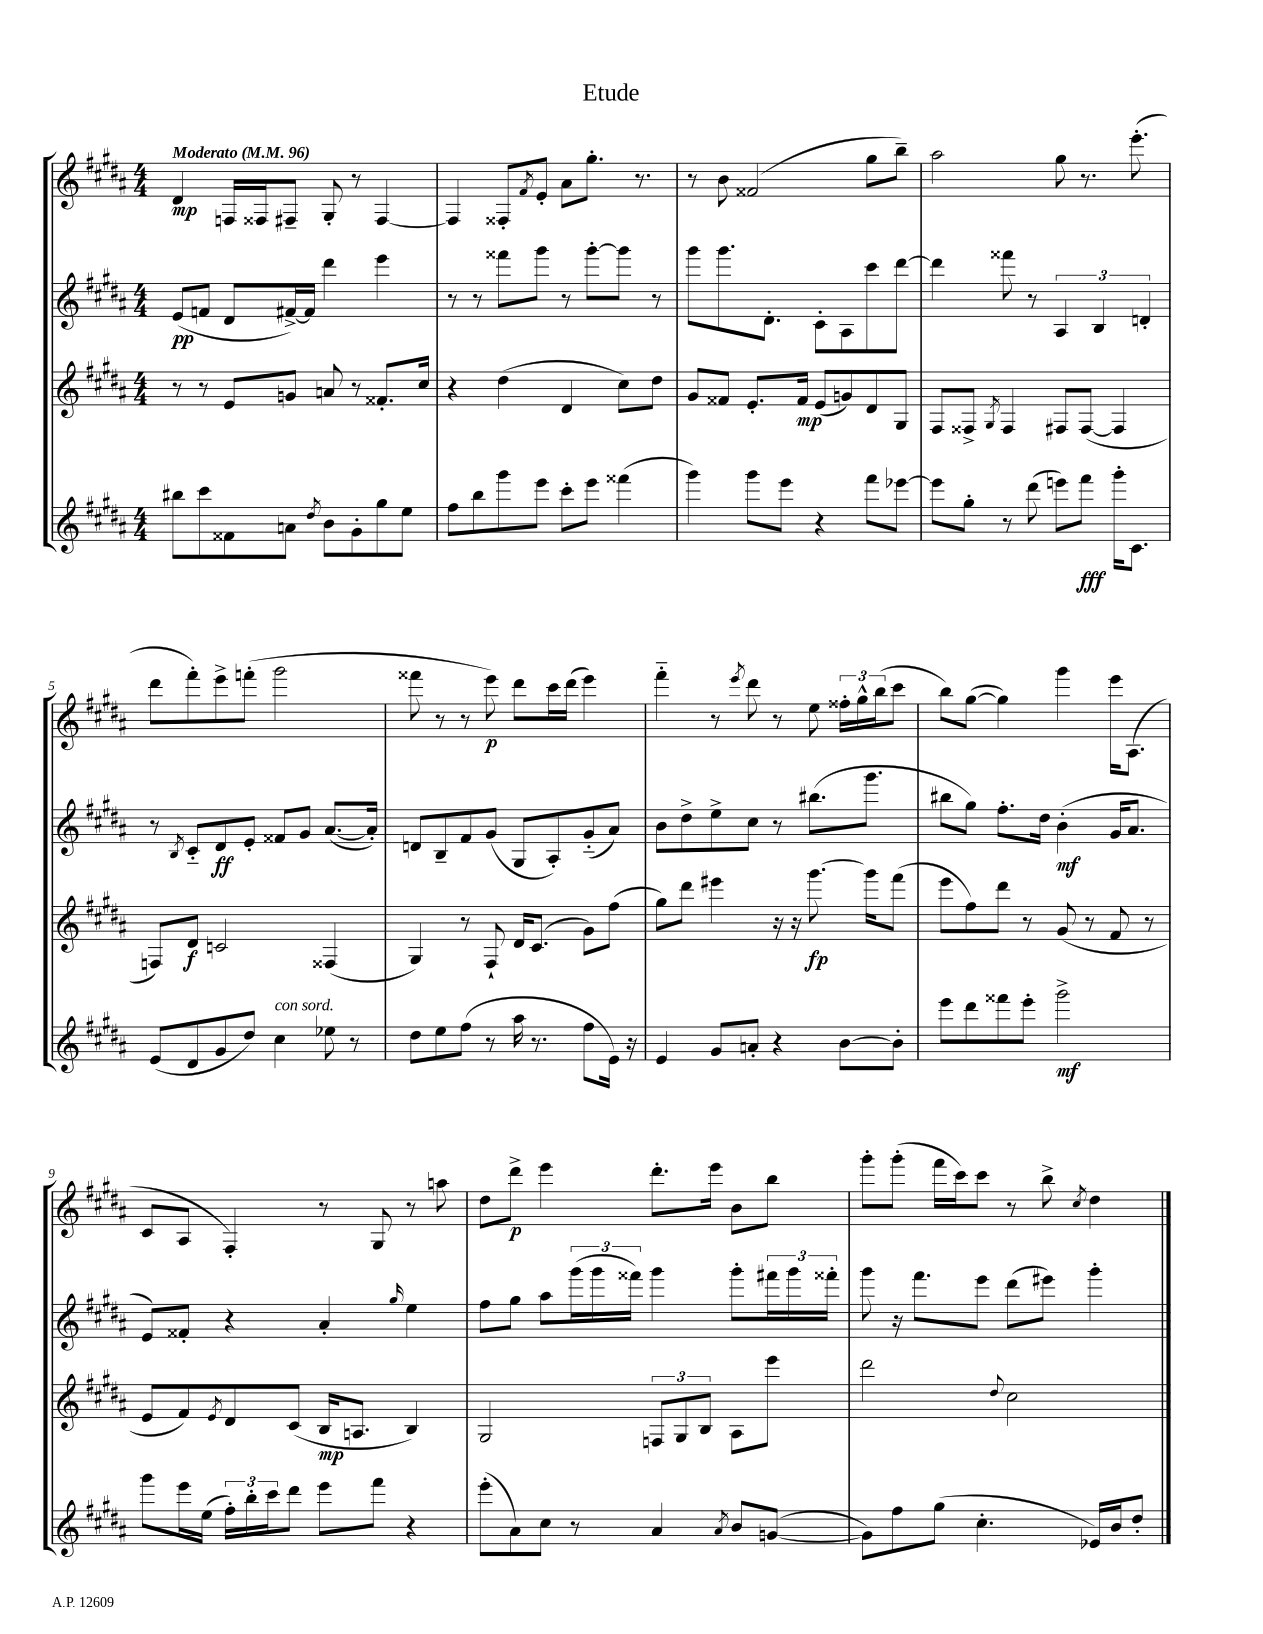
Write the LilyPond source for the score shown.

\header { title = "Etude" }
<<
\new StaffGroup <<
\new Staff = "s0" {
    \clef treble \key b \major \numericTimeSignature \time 4/4 \tempo "Moderato" 4 = 96
    dis'4\mp f16 fisis16 fis8-- gis8-. r8 fis4~ |
    fis4 fisis8-. \acciaccatura { fis'8 } e'8-. ais'8 gis''8.-. r8. |
    r8 b'8 fisis'2( gis''8 b''8--) |
    ais''2 gis''8 r8. e'''8.-.( |
    dis'''8 fis'''8-.) e'''8-> f'''8-.( gis'''2 |
    fisis'''8 r8 r8 e'''8\p) dis'''8 cis'''16 dis'''16( e'''4) |
    fis'''4-_ r8 \acciaccatura { e'''8 } dis'''8 r8 e''8 \tuplet 3/2 { fisis''16-. gis''16-^ b''16( } cis'''8 |
    b''8) gis''8~( gis''4) gis'''4 e'''16 ais8.( |
    cis'8 ais8 fis4-.) r8 gis8 r8 a''8 |
    dis''8 dis'''8->\p e'''4 dis'''8.-. e'''16 b'8 b''8 |
    gis'''8-. gis'''8-.( fis'''16 cis'''16) cis'''8 r8 b''8-> \acciaccatura { cis''8 } dis''4 \bar "|." |
}
\new Staff = "s1" {
    \clef treble \key b \major \numericTimeSignature \time 4/4
    e'8\pp( f'8 dis'8 fis'16~->) fis'16 dis'''4 e'''4 |
    r8 r8 fisis'''8 gis'''8 r8 gis'''8~-. gis'''8 r8 |
    gis'''8 gis'''8. dis'8.-. cis'8-. ais8 cis'''8 dis'''8~ |
    dis'''4 fisis'''8 r8 \tuplet 3/2 { ais4 b4 d'4-. } |
    r8 \acciaccatura { b8 } cis'8-_ dis'8\ff e'8-. fisis'8 gis'8 ais'8.~( ais'16-.) |
    d'8 b8-- fis'8 gis'8( gis8 ais8-.) gis'8-_( ais'8) |
    b'8 dis''8-> e''8-> cis''8 r8 bis''8.( gis'''8. |
    bis''8 gis''8) fis''8.-. dis''16 b'4-.\mf( gis'16 ais'8. |
    e'8) fisis'8-. r4 ais'4-. \grace { gis''16 } e''4 |
    fis''8 gis''8 ais''8 \tuplet 3/2 { gis'''16( gis'''16 fisis'''16) } gis'''4 gis'''8-. \tuplet 3/2 { fis'''16 gis'''16 fisis'''16-. } |
    gis'''8 r16 fis'''8. e'''8 dis'''8( eis'''8) gis'''4-. \bar "|." |
}
\new Staff = "s2" {
    \clef treble \key b \major \numericTimeSignature \time 4/4
    r8 r8 e'8 g'8 a'8 r8 fisis'8.-. cis''16 |
    r4 dis''4( dis'4 cis''8) dis''8 |
    gis'8 fisis'8 e'8.-. fisis'16\mp e'8( g'8) dis'8 gis8 |
    fis8 fisis8-> \acciaccatura { gis8 } fisis4 fis8 fis8~( fis4 |
    f8) dis'8\f c'2 fisis4( |
    gis4) r8 fis8-! dis'16 cis'8.( gis'8) fis''8( |
    gis''8) dis'''8 eis'''4 r16 r16 gis'''8.~\fp gis'''16 fis'''8( |
    e'''8 fis''8) dis'''8 r8 gis'8( r8 fis'8 r8 |
    e'8 fis'8) \acciaccatura { e'8 } dis'8 cis'8( b16\mp a8. b4) |
    gis2 \tuplet 3/2 { f8 gis8 b8 } ais8 e'''8 |
    dis'''2 \appoggiatura { dis''8 } cis''2 \bar "|." |
}
\new Staff = "s3" {
    \clef treble \key b \major \numericTimeSignature \time 4/4
    bis''8 cis'''8 fisis'8 a'8 \acciaccatura { dis''8 } b'8 gis'8-. gis''8 e''8 |
    fis''8 b''8 gis'''8 e'''8 cis'''8-. e'''8 fisis'''4( |
    gis'''4) gis'''8 e'''8 r4 fis'''8 ees'''8~ |
    ees'''8 gis''8-. r8 dis'''8( e'''8) fis'''8\fff gis'''16-. cis'8. |
    e'8( dis'8 gis'8 dis''8) cis''4^\markup { \italic "con sord." } ees''8 r8 |
    dis''8 e''8 fis''8( r8 ais''16 r8. fis''8 e'16) r16 |
    e'4 gis'8 a'8-. r4 b'8~ b'8-. |
    e'''8 dis'''8 fisis'''8 e'''8-. gis'''2->\mf |
    gis'''8 e'''16 e''16( \tuplet 3/2 { fis''16-.) b''16-. cis'''16 } dis'''8 e'''8 fis'''8 r4 |
    e'''8-.( ais'8) cis''8 r8 ais'4 \acciaccatura { ais'8 } b'8 g'8~( |
    g'8) fis''8 gis''8( cis''4.-. ees'16) b'16 dis''8-. \bar "|." |
}
>>
>>
